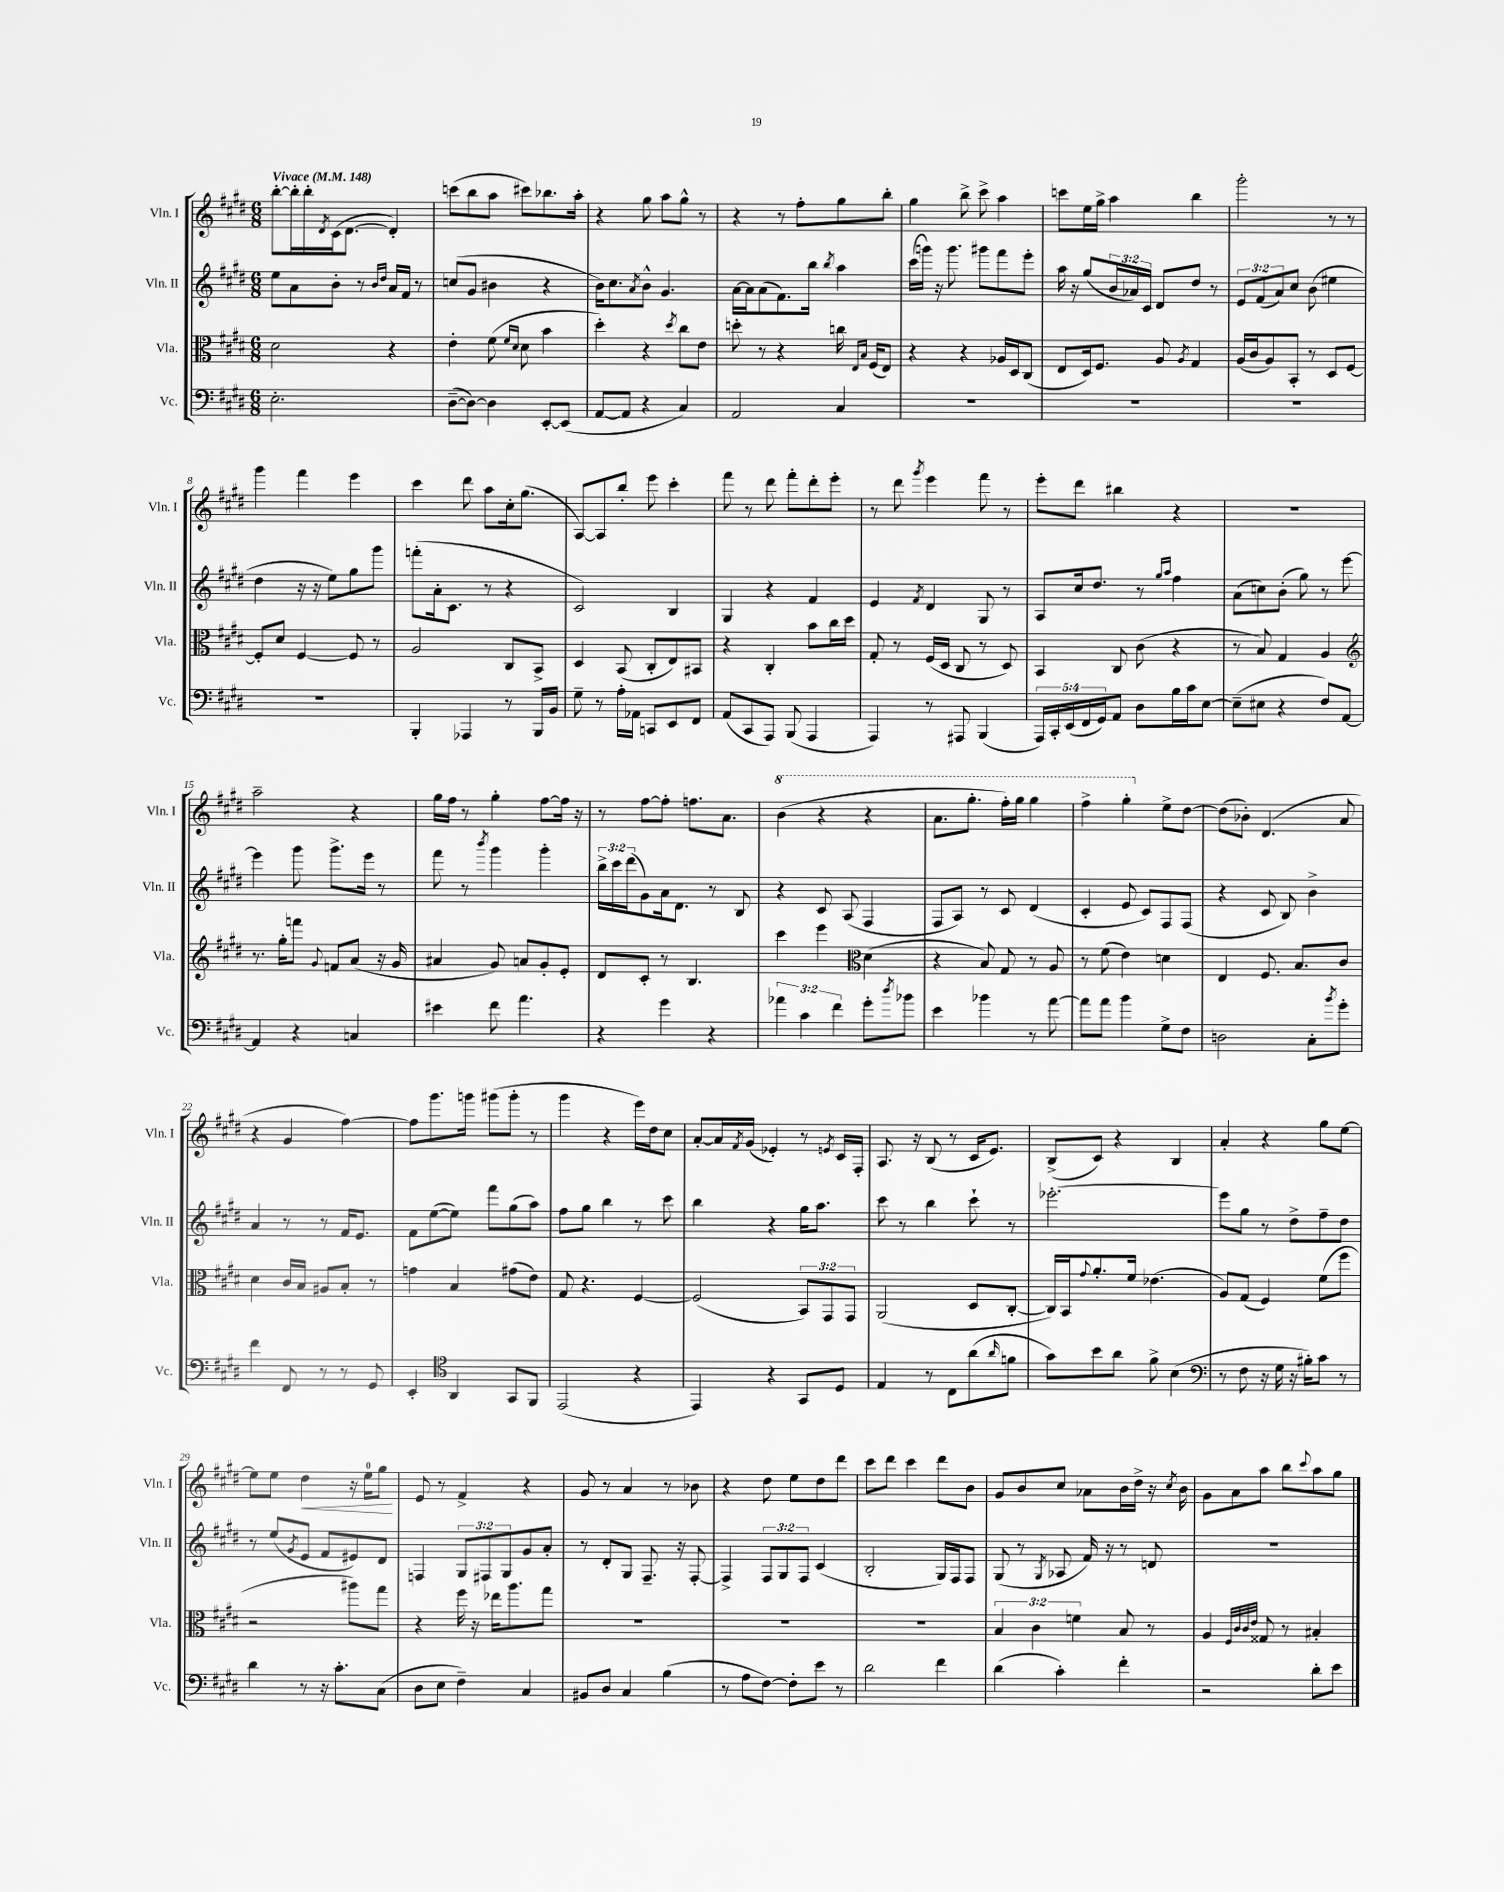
<<
\new StaffGroup <<
\new Staff = "s0" \with { instrumentName = "Vln. I" shortInstrumentName = "Vln. I" } {
    \clef treble \key e \major \numericTimeSignature \time 6/8 \tempo "Vivace" 4 = 148
    b''8~-. b''16-. b''16-. \acciaccatura { dis'8 } cis'16( dis'8.~ dis'4-.) |
    c'''8( b''8 a''8 cis'''8) bes''8. a''16-. |
    r4 gis''8 a''8 gis''8-^ r8 |
    r4 r8 fis''8-. gis''8 b''8-. |
    gis''4 b''8-> cis'''8-> a''4 |
    c'''8 e''16 gis''16-> a''4 b''4 |
    gis'''2-. r8 r8 |
    gis'''4 fis'''4 e'''4 |
    cis'''4 dis'''8 a''8 cis''16-. gis''8.( |
    a8~) a8 b''8-. e'''8 cis'''4-. |
    fis'''8 r8 dis'''8 fis'''8-. dis'''8-. e'''8-. |
    r8 dis'''8 \acciaccatura { gis'''8 } e'''4 fis'''8 r8 |
    e'''8-. dis'''8 bis''4 r4 |
    R2. |
    a''2-- r4 |
    gis''16 fis''16 r8 gis''4-. fis''8~ fis''16 r16 |
    r8 fis''8~ fis''8-. f''8. a'8. |
    \ottava #1 b''4( r4 r4 |
    a''8. gis'''8.-. fis'''16-.) gis'''16 gis'''4 |
    fis'''4-> gis'''4-. \ottava #0 e''8-> dis''8~ |
    dis''8( bes'8-.) dis'4.( a'8 |
    r4 gis'4 fis''4~) |
    fis''8 gis'''8. g'''16 gis'''8( gis'''8-. r8 |
    gis'''4 r4 e'''16) dis''16 cis''8 |
    a'8~-. a'16 \acciaccatura { fis'8 } gis'16( ees'4-.) r8 \acciaccatura { e'8 } cis'16 fis16-. |
    a8. r16 b8( r8 cis'16 e'8.) |
    b8->( cis'8) r4 b4 |
    a'4-. r4 gis''8 e''8~ |
    e''8 e''8 dis''4\< r16 e''16-0 gis''8\! |
    e'8 r8 fis'4-> r4 |
    gis'8 r8 a'4 r8 bes'8 |
    r4 dis''8 e''8 dis''8 dis'''8 |
    cis'''8 dis'''8 cis'''4 dis'''8 b'8 |
    gis'8 b'8 cis''8 aes'8 b'16 dis''16-> r16 \acciaccatura { cis''8 } b'16 |
    gis'8 a'8 a''8 b''8 \appoggiatura { cis'''8 } a''8 gis''8 \bar "|." |
}
\new Staff = "s1" \with { instrumentName = "Vln. II" shortInstrumentName = "Vln. II" } {
    \clef treble \key e \major \numericTimeSignature \time 6/8 \override Staff.TupletNumber.text = #tuplet-number::calc-fraction-text
    e''8 a'8 b'8-. r8 \grace { b'16 dis''16 } a'16 fis'16 r8 |
    c''8( gis'8 bis'4 r4 |
    b'16) cis''8. \acciaccatura { a'8 } b'8-^ gis'4. |
    a'16~ a'16 a'8( fis'8.) b''16 \acciaccatura { b''8 } a''4 |
    cis'''16( g'''16) r16 g'''8. gis'''8 fis'''8 e'''8-. |
    a''16 r16 gis''8( \tuplet 3/2 { b'16 aes'16) cis'16 } dis'8 dis''8 r8 |
    \tuplet 3/2 { e'8 fis'8( a'8) } cis''8 b'8( eis''4 |
    dis''4 r16 r16 e''8) gis''8 gis'''8 |
    f'''8-.( a'16-. cis'8. r8 r4 |
    cis'2) b4 |
    gis4 r4 fis'4 |
    e'4 \acciaccatura { fis'8 } dis'4 gis8 r8 |
    a8 cis''16 dis''8. r8 \grace { gis''16 a''16 } fis''4 |
    a'8( c''8) b'8-.( gis''8) r8 e'''8~ |
    e'''4 gis'''8 gis'''8.-> e'''16 r8 |
    fis'''8 r8 \acciaccatura { b'''8 } gis'''4 gis'''4-. |
    \tuplet 3/2 { b''16-> cis'''16 dis'''16( } gis'8) a'16 dis'8. r8 b8 |
    r4 cis'8 a8( fis4 |
    fis8 a8) r8 cis'8 dis'4( |
    cis'4-. e'8 cis'8) fis8 fis8( |
    r4 cis'8 b8) b'4-> |
    a'4 r8 r8 fis'16 e'8. |
    fis'8 e''8~( e''8) fis'''8 gis''8( a''8) |
    fis''8 gis''8 b''4 r8 cis'''8 |
    b''4 r4 gis''16 a''8. |
    cis'''8 r8 b''4 cis'''8-! r8 |
    ees'''2.~-. |
    ees'''8 gis''8 r8 dis''8-> fis''8-- dis''8 |
    r8 e''8( \acciaccatura { gis'8 } e'8 fis'8 eis'8) dis'8 |
    f4 \tuplet 3/2 { gis8 fis8 gis8 } gis'8 a'8-. |
    r8 dis'8-. gis8 fis8.-- r16 fis8~-. |
    fis4-> \tuplet 3/2 { fis8 gis8 fis8 } cis'4( |
    b2-. gis16) fis16 fis8 |
    gis8( r8 \acciaccatura { gis8 } aes8 fis'16) r16 r8 d'8 |
    R2. \bar "|." |
}
\new Staff = "s2" \with { instrumentName = "Vla." shortInstrumentName = "Vla." } {
    \clef alto \key e \major \numericTimeSignature \time 6/8 \override Staff.TupletNumber.text = #tuplet-number::calc-fraction-text
    dis'2 r4 |
    e'4-. fis'8( \grace { fis'16 dis'16 } dis'8 b'4 |
    dis''4-.) r4 \acciaccatura { dis''8 } cis''8 e'8 |
    d''8-. r8 r4 c''16 \grace { e16 b16 } fis16( e8) |
    r4 r4 aes16 dis16 cis8( |
    e8 dis16) fis8. a8 \acciaccatura { a8 } gis4 |
    a16( cis'16 a8) b,8-. r8 dis8 fis8~ |
    fis8-. dis'8 fis4~ fis8 r8 |
    a2 cis8 b,8-> |
    dis4 b,8( cis8-. e8) bis,8 |
    r4 cis4-. b'8 cis''16 dis''16 |
    gis8-. r8 fis16( dis16 cis8 r8 dis8) |
    b,4 cis8 cis'8( r4 |
    r8 b8) gis4 a4 |
    \clef treble r8. gis''16-. f'''8 \appoggiatura { gis'8 } f'8 a'8( r16 gis'16 |
    ais'4 gis'8) a'8 gis'8-. e'8-. |
    dis'8 cis'8-. r8 b4. |
    cis'''4 e'''4 \clef alto dis'4( |
    r4 b8) gis8 r8 a8 |
    r8 fis'8( e'4) d'4 |
    e4 fis8. b8. cis'8 |
    dis'4 cis'16 b16 ais8 b8-. r8 |
    g'4 b4 gis'8( e'8) |
    gis8 r4. fis4~ |
    fis2( \tuplet 3/2 { b,8) gis,8 gis,8 } |
    a,2( dis8 cis8~-. |
    cis16) b,16 \appoggiatura { gis'8 } a'8.-. fis'16 ees'4.( |
    a8) gis8( fis4) fis'8( fis''8 |
    r2 ais''8) gis''8 |
    r4 fis''16 r16 ees''16 a''8. gis''8 |
    R2. |
    R2. |
    R2. |
    \tuplet 3/2 { b4 cis'4 f'4 } b8 r8 |
    a4 \grace { fis32 cis'32 cis'32 e'32 } gisis8 r8 bis4-. \bar "|." |
}
\new Staff = "s3" \with { instrumentName = "Vc." shortInstrumentName = "Vc." } {
    \clef bass \key e \major \numericTimeSignature \time 6/8 \override Staff.TupletNumber.text = #tuplet-number::calc-fraction-text
    e2.-. |
    dis8~--( dis8~) dis4 e,8~-. e,8( |
    a,8~ a,8 r4 cis4) |
    a,2 cis4 |
    R2. |
    R2. |
    R2. |
    R2. |
    b,,4-. aes,,4 r8 b,,16 b,16 |
    gis8-- r8 a16-. aes,16 c,8 e,8 fis,8 |
    a,8( cis,8 a,,8) b,,8( a,,4 |
    a,,4) r8 ais,,8 b,,4( |
    \tuplet 5/4 { a,,16) cis,16-. e,16( fis,16 gis,16) } a,8 dis8 b16 cis'16 e8~ |
    e8--( eis8 r4 fis8) a,8~ |
    a,4 r4 c4 |
    eis'4 fis'8 a'4. |
    r4 gis'4 r4 |
    \tuplet 3/2 { aes'4 cis'4 fis'4 } gis'8-. \acciaccatura { dis''8 } bes'8 |
    e'4 bes'4 r8 a'8~ |
    a'8 a'8 b'4 gis8-> fis8 |
    d2 cis8-. \acciaccatura { b'8 } gis'8-. |
    fis'4 fis,8 r8 r8 gis,8 |
    e,4-. \clef tenor a,4 gis,8 fis,8 |
    e,2( r4 |
    e,4) r4 gis,8 dis8 |
    e4 r8 cis8 a'8( \grace { a'16 } f'8 |
    gis'8) b'8 a'8 fis'8-> b4( |
    \clef bass r8 fis8 r16 gis16 r16 bis16-.) cis'8 r8 |
    dis'4 r8 r16 cis'8.-. cis8( |
    dis8 e8 fis4--) cis4 |
    bis,8 dis8 cis4 b4( |
    r8 a8 fis8~) fis8-. e'8 r8 |
    dis'2 fis'4 |
    dis'4( cis'4-.) fis'4-. |
    r2 dis'8-. e'8 \bar "|." |
}
>>
>>
